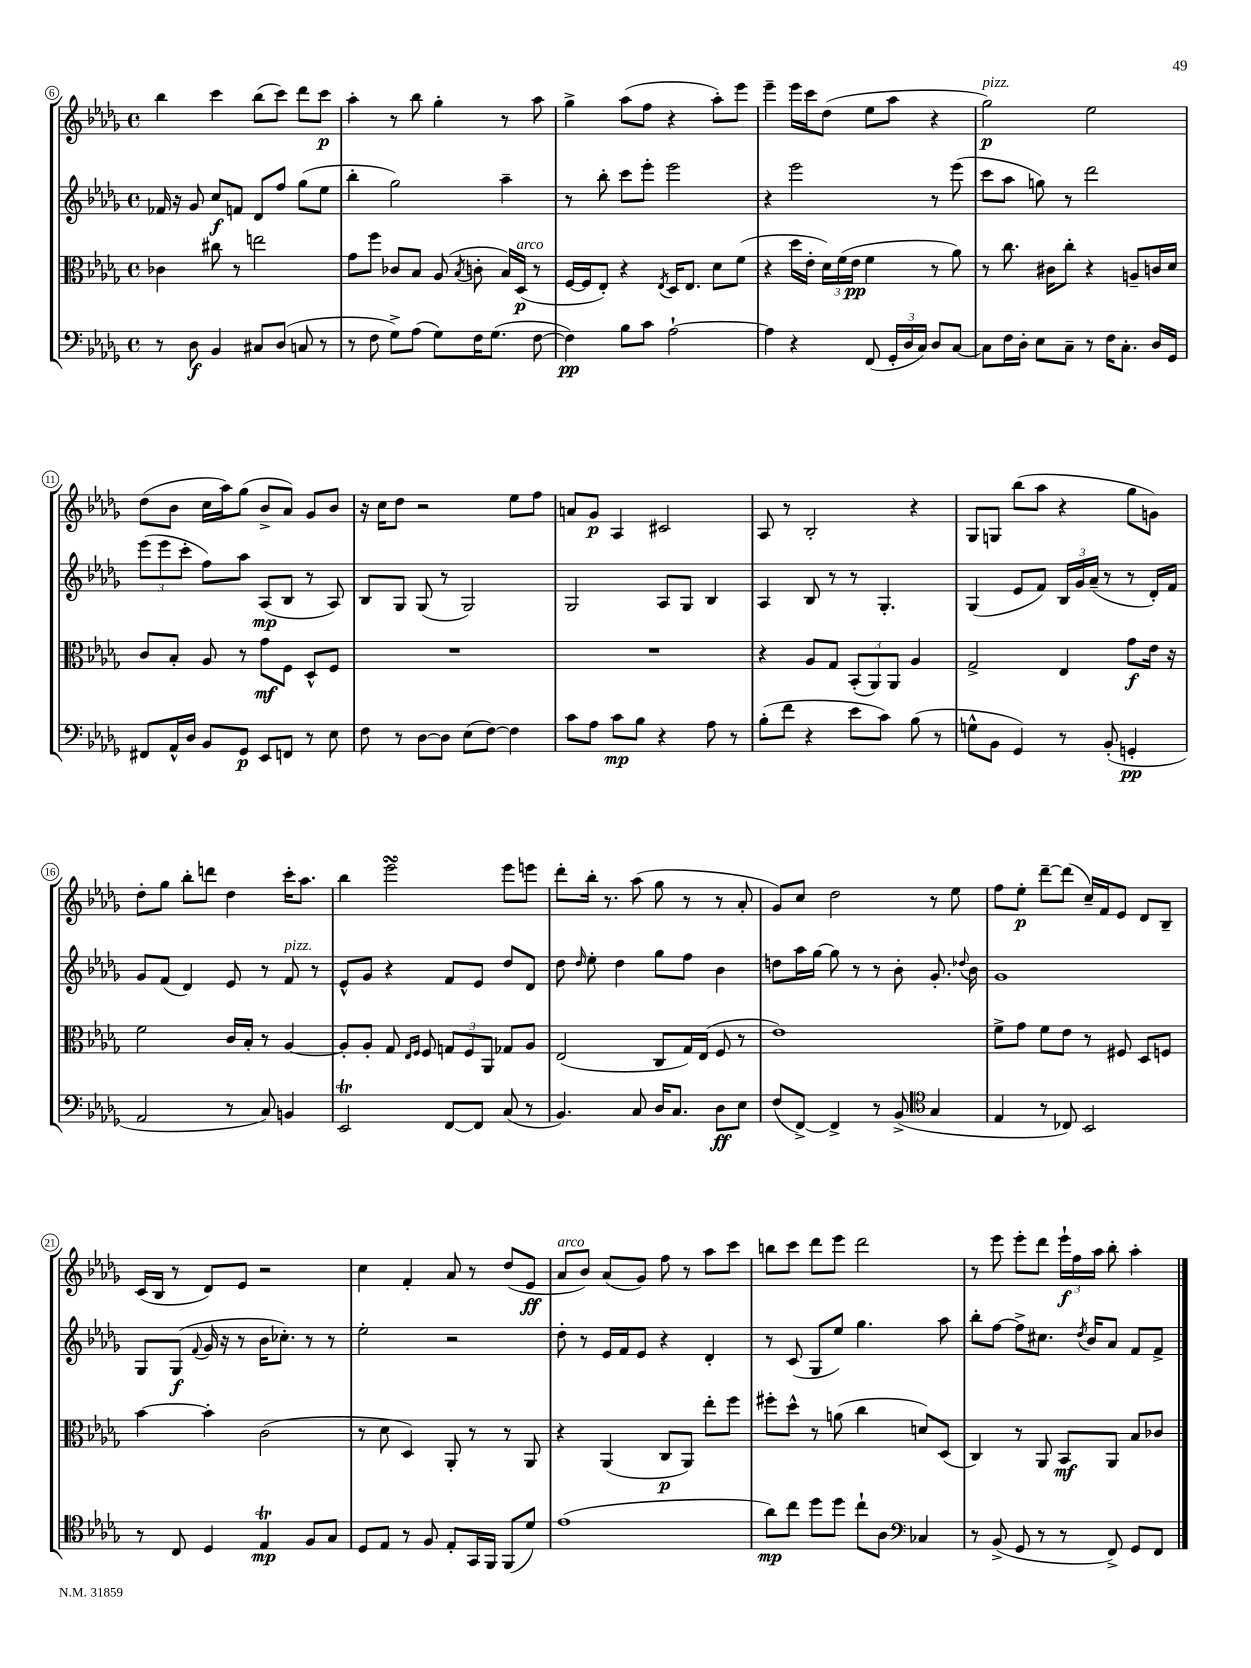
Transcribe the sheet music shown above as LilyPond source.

<<
\new StaffGroup <<
\new Staff = "s0" {
    \clef treble \key des \major \defaultTimeSignature \time 4/4
    \autoBeamOff bes''4 c'''4 bes''8[( c'''8]) des'''8[ c'''8]\p |
    aes''4-. r8 bes''8 ges''4-. r8 aes''8 |
    ges''4-> aes''8[( f''8] r4 aes''8[-.) ees'''8] |
    ees'''4-- ees'''16[ c'''16 des''8]( ees''8[ aes''8] r4 |
    ges''2\p^\markup { \italic "pizz." }) ees''2 |
    des''8[( bes'8] c''16[ aes''16) ges''8]( bes'8[-> aes'8]) ges'8[ bes'8] |
    r16 c''16[ des''8] r2 ees''8[ f''8] |
    a'8[ ges'8]\p aes4 cis'2 |
    aes8 r8 bes2-. r4 |
    ges8[ g8] bes''8[( aes''8] r4 ges''8[ g'8]) |
    des''8[-. ges''8] bes''8[-. d'''8] des''4 c'''16[-. aes''8.] |
    bes''4 ees'''2\turn ees'''8[ e'''8] |
    des'''8[-. bes''16]-. r8. aes''8( ges''8 r8 r8 aes'8-. |
    ges'8[) c''8] des''2 r8 ees''8 |
    f''8[ ees''8]-.\p des'''8[~-- des'''8]( c''16[--) f'16 ees'8] des'8[ bes8]-- |
    c'16[( bes16] r8 des'8[) ees'8] r2 |
    c''4 f'4-. aes'8 r8 des''8[( ees'8]\ff |
    aes'8[^\markup { \italic "arco" } bes'8]) aes'8[( ges'8]) f''8 r8 aes''8[ c'''8] |
    b''8[ c'''8] des'''8[ ees'''8] des'''2 |
    r8 ees'''8 ees'''8[-. des'''8] \tuplet 3/2 { ees'''16[-!\f f''16 aes''16] } bes''8-. aes''4-. \bar "|." |
}
\new Staff = "s1" {
    \clef treble \key des \major \defaultTimeSignature \time 4/4
    \autoBeamOff fes'16 r16 ges'8 c''8[\f f'8] des'8[ f''8] ges''8[( ees''8] |
    bes''4-. ges''2) aes''4-- |
    r8 bes''8-. c'''8[ ees'''8]-. ees'''2 |
    r4 ees'''2 r8 ees'''8( |
    c'''8[ aes''8] g''8) r8 des'''2 |
    \tuplet 3/2 { ees'''8[( ees'''8 c'''8]-. } f''8[) aes''8] aes8[\mp( bes8] r8 aes8) |
    bes8[ ges8] ges8( r8 ges2) |
    ges2 aes8[ ges8] bes4 |
    aes4 bes8 r8 r8 ges4.-. |
    ges4( ees'8[ f'8]) \tuplet 3/2 { bes16[ ges'16 aes'16]--( } r8 r8 des'16[-.) f'16] |
    ges'8[ f'8]( des'4) ees'8 r8 f'8^\markup { \italic "pizz." } r8 |
    ees'8[-^ ges'8] r4 f'8[ ees'8] des''8[ des'8] |
    des''8 \grace { des''16 } ees''8-. des''4 ges''8[ f''8] bes'4 |
    d''8[ aes''16 ges''16]~ ges''8 r8 r8 bes'8-. ges'8.-. \appoggiatura { des''8 } bes'16 |
    ges'1 |
    ges8[ ges8]\f( \appoggiatura { f'8 } ges'16 r16 r8 bes'16[ ces''8.]-.) r8 r8 |
    ees''2-. r2 |
    des''8-. r8 ees'16[ f'16 ees'8] r4 des'4-. |
    r8 c'8( ges8[ ees''8]) ges''4. aes''8 |
    bes''8[-. f''8]~ f''8[-> cis''8.] \acciaccatura { des''8 } bes'16[ aes'8] f'8[ f'8]-> \bar "|." |
}
\new Staff = "s2" {
    \clef alto \key des \major \defaultTimeSignature \time 4/4
    \autoBeamOff ces'4 cis''8 r8 e''2 |
    ges'8[ f''8] ces'8[ bes8] aes8( \acciaccatura { bes8 } c'8-. bes16[) des16]\p^\markup { \italic "arco" }( r8 |
    f16[~ f16 ees8]-.) r4 \acciaccatura { ees8 } des16[ ees8.] des'8[ f'8]( |
    r4 des''16[ ees'16]-. \tuplet 3/2 { des'16[) f'16( ees'16]\pp } f'4 r8 aes'8) |
    r8 c''8. cis'16[ c''8]-. r4 a8[-- c'16 des'16] |
    c'8[ bes8]-. aes8 r8 ges'8[\mf f8] des8[-^ f8] |
    R1 |
    R1 |
    r4 aes8[ ges8] \tuplet 3/2 { bes,8[-.( aes,8) aes,8] } aes4 |
    ges2-> ees4 ges'8[\f ees'16] r16 |
    f'2 c'16[ bes16]-. r8 aes4~ |
    aes8[-. aes8]-. ges8 \grace { ees16[ f16] } f8 \tuplet 3/2 { g8[ f8 aes,8] } ges8[ aes8] |
    ees2( c8[ ges16) ees16]( f8 r8 |
    ees'1) |
    f'8[-> ges'8] f'8[ ees'8] r8 fis8 des8[ f8] |
    bes'4~ bes'4-. c'2( |
    r8 des'8 des4) aes,8-. r8 r8 aes,8 |
    r4 aes,4( c8[\p aes,8]) ees''8[-. f''8] |
    fis''8[-. des''8]-^ r8 a'8( c''4 d'8[) des8]( |
    c4) r8 aes,8 bes,8[\mf aes,8] bes8[ ces'8] \bar "|." |
}
\new Staff = "s3" {
    \clef bass \key des \major \defaultTimeSignature \time 4/4
    \autoBeamOff r8 des8\f bes,4 cis8[ des8]( c8 r8 |
    r8 f8 ges8[->) aes8]( ges8[) f16 ges8.]( f8~ |
    f4\pp) bes8[ c'8] aes2~-! |
    aes4 r4 f,8( \tuplet 3/2 { ges,16[-. des16 c16]) } des8[ c8]~ |
    c8[ f16 des16]-. ees8[ c8]-- r8 f16[ c8.]-. des16[ ges,16] |
    fis,8[ aes,16-^ des16] bes,8[ ges,8]\p ees,8[ f,8] r8 ees8 |
    f8 r8 des8[~ des8] ees8[( f8]~) f4 |
    c'8[ aes8] c'8[\mp bes8] r4 aes8 r8 |
    bes8[-.( f'8] r4 ees'8[ c'8]) bes8( r8 |
    g8[-^ bes,8] ges,4) r8 bes,8-.( g,4-.\pp |
    aes,2 r8 c8) b,4 |
    ees,2\trill f,8[~ f,8] c8( r8 |
    bes,4.) c8 des16[ c8.] des8[\ff ees8] |
    f8[( f,8]~->) f,4-> r8 bes,8->( \clef tenor ges4 |
    ees4 r8 ces8) bes,2 |
    r8 c8 des4 ees4\trill\mp f8[ ges8] |
    des8[ ees8] r8 f8 ees8[-. ges,16 f,16] f,8[( des'8]) |
    ees'1( |
    aes'8[\mp) c''8] des''8[ des''8] c''8[-! aes8] \clef bass ces4 |
    r8 bes,8->( ges,8 r8 r8 f,8->) ges,8[ f,8] \bar "|." |
}
>>
>>
\layout { \context { \Score currentBarNumber = #6 \override BarNumber.stencil = #(make-stencil-circler 0.1 0.3 ly:text-interface::print) } }
